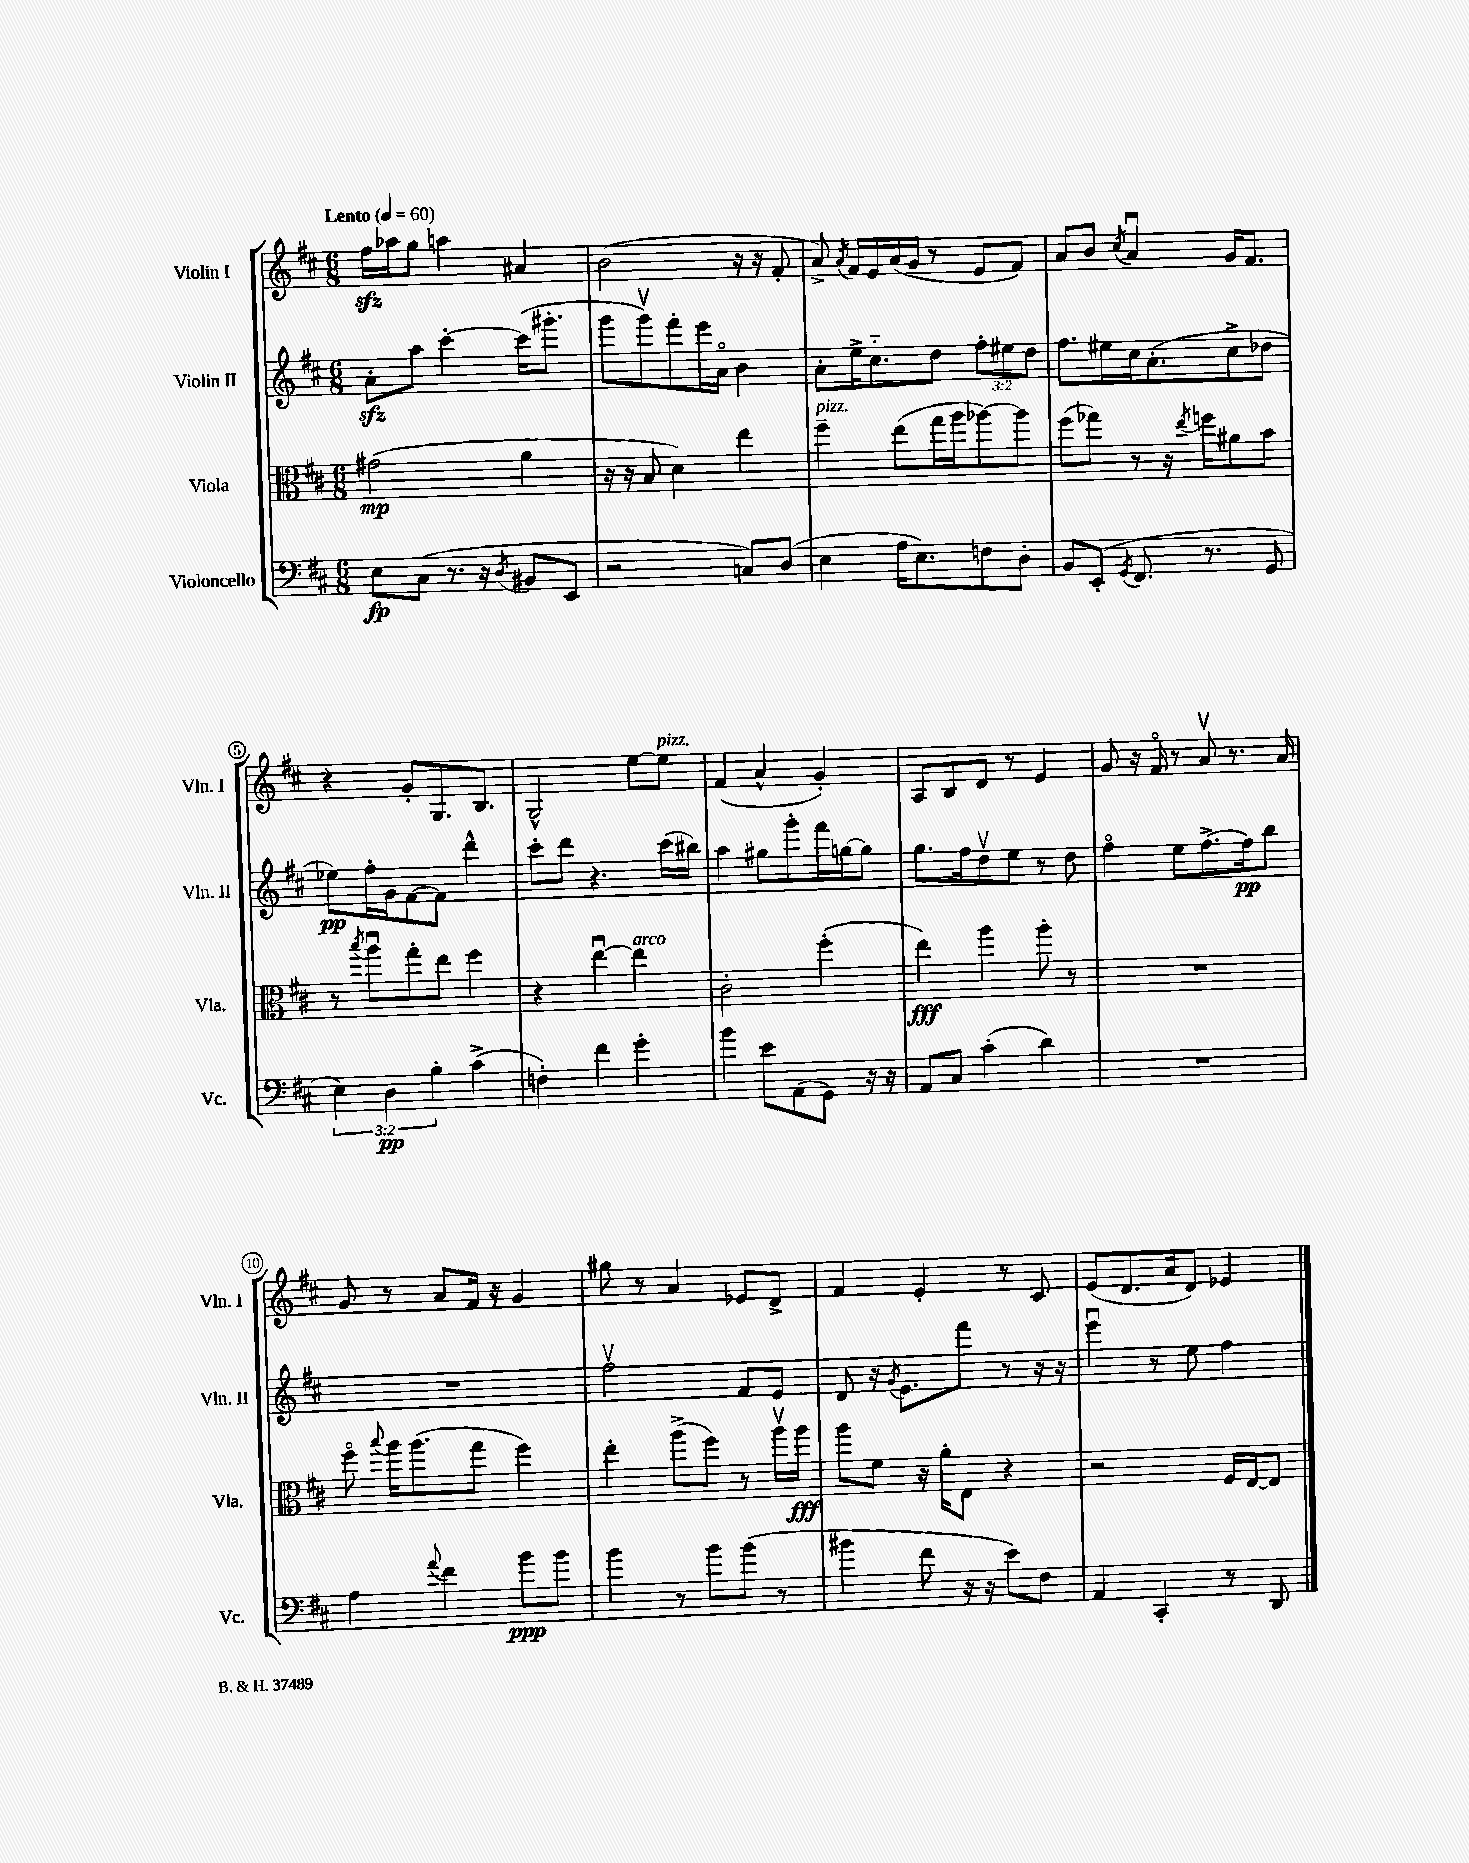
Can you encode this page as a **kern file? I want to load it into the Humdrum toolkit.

**kern	**dynam	**kern	**dynam	**kern	**dynam	**kern
*part4	*part4	*part3	*part3	*part2	*part2	*part1
*staff4	*staff4	*staff3	*staff3	*staff2	*staff2	*staff1
*I"Violoncello	*	*I"Viola	*	*I"Violin II	*	*I"Violin I
*I'Vc.	*	*I'Vla.	*	*I'Vln. II	*	*I'Vln. I
*clefF4	*	*clefC3	*	*clefG2	*	*clefG2
*k[f#c#]	*	*k[f#c#]	*	*k[f#c#]	*	*k[f#c#]
*M6/8	*	*M6/8	*	*M6/8	*	*M6/8
*MM60	*	*MM60	*	*MM60	*	*MM60
=1	=1	=1	=1	=1	=1	=1
!	!	!	!	!	!	!LO:TX:a:B:t=Lento
8E\L	fp	(2g#X\	mp	8azz'\L	.	16ff#zz\LL
.	.	.	.	.	.	16aa-X\J
(8C#\J	.	.	.	8aa\J	.	8gg\J
8.r	.	.	.	[4ccc#'\	.	4aan\
16r	.	.	.	.	.	.
8qD/	.	.	.	.	.	.
8BB#X/L	.	4a\	.	(16ccc#\KL]	.	4a#X/
.	.	.	.	8.ggg#X'\J	.	.
8EE/J	.	.	.	.	.	.
=2	=2	=2	=2	=2	=2	=2
2r	.	16r	.	8ggg\L	.	(2b\
.	.	16r	.	.	.	.
.	.	8B/	.	8gggv\)	.	.
.	.	4d\)	.	8fff#'\	.	.
.	.	.	.	16eee\L	.	.
.	.	.	.	16a\JJ	.	.
8Cn/L)	.	4ee\	.	4b\	.	16r
.	.	.	.	.	.	16r
(8D/J	.	.	.	.	.	8f#'/
=3	=3	=3	=3	=3	=3	=3
!	!	!LO:TX:a:i:t=pizz.	!	!	!	!
4E\	.	4ff#~\	.	8a'\L	.	8a^/)
.	.	.	.	.	.	8qa/
.	.	.	.	16ee^\K	.	16f#/LL
.	.	.	.	8.cc#\	.	16e/
16A\KL	.	(8ee\L	.	.	.	(16a/
8.E\)	.	.	.	.	.	16g/JJ
.	.	16gg\L	.	8dd\J	.	8r
.	.	16aa\J	.	.	.	.
8Fn\	.	[8aa-X\)	.	12ff#'\L	.	8e/L
.	.	.	.	12ee#X\	.	.
8D'\J	.	8aa-\J]	.	.	.	8f#/J)
.	.	.	.	12dd\J	.	.
=4	=4	=4	=4	=4	=4	=4
8BB/L	.	(8ff#\L	.	8.ff#\L	.	8a/L
(8EE'/J	.	8gg-X\J)	.	.	.	8b/J
.	.	.	.	16ee#X\L	.	.
8qGG/	.	.	.	.	.	8qcc#/
8.FF#/	.	8r	.	16cc#\J	.	4au/
.	.	.	.	(8.a'\	.	.
.	.	16r	.	.	.	.
.	.	8qee/	.	.	.	.
8.r	.	16ffn\KL	.	.	.	.
.	.	8a#X\	.	8cc#^\	.	16g/KL
.	.	.	.	.	.	8.f#/J
8GG/	.	8b\J	.	8dd-X\J	.	.
!!LO:LB:g=z
=5	=5	=5	=5	=5	=5	=5
6E\)	.	8r	.	8ee-X\L)	pp	4r
.	.	8qbb/	.	.	.	.
.	.	8aau\L	.	16ff#'\L	.	.
6D\	pp	.	.	.	.	.
.	.	.	.	16g\J	.	.
.	.	8gg'\	.	[8f#\	.	8g'/L
6B'\	.	.	.	.	.	.
.	.	8ee\J	.	8f#\J]	.	8.G/
(4c#^\	.	4ff#\	.	4ddd^^\	.	.
.	.	.	.	.	.	8.B/J
=6	=6	=6	=6	=6	=6	=6
4Fn'\)	.	4r	.	8ccc#'\L	.	2G^^/
.	.	.	.	8ddd\J	.	.
4f#\	.	[4eeu\	.	4.r	.	.
!	!	!LO:TX:a:i:t=arco	!	!	!	!
4g'\	.	4ee\]	.	.	.	[8ee\L
!	!	!	!	!	!	!LO:TX:a:i:t=pizz.
.	.	.	.	(16ccc#\LL	.	8ee\J]
.	.	.	.	16bb#X\JJ)	.	.
=7	=7	=7	=7	=7	=7	=7
4b\	.	2c#'\	.	4aa\	.	(4f#/
8e\L	.	.	.	8gg#X\L	.	4a^^/
(8AA\	.	.	.	8ggg'\	.	.
8GG\J)	.	(4ff#'\	.	16fff#\L	.	4g'/)
.	.	.	.	[16ggn\J	.	.
16r	.	.	.	8gg\J]	.	.
16r	.	.	.	.	.	.
=8	=8	=8	=8	=8	=8	=8
8AA/L	.	4ee\)	fff	8.gg\L	.	8A/L
8C#/J	.	.	.	.	.	8B/
.	.	.	.	16ff#\k	.	.
(4c#'\	.	4aa\	.	8ddv\	.	8d/J
.	.	.	.	8ee\J	.	8r
4d\)	.	8aa'\	.	8r	.	4e/
.	.	8r	.	8dd\	.	.
=9	=9	=9	=9	=9	=9	=9
2.r	.	2.r	.	4ff#\	.	8g/
.	.	.	.	.	.	16r
.	.	.	.	.	.	16f#/
.	.	.	.	8ee\L	.	8r
.	.	.	.	[8.ff#^\	.	8av/
.	.	.	.	.	.	8.r
.	.	.	.	16ff#\k]	pp	.
.	.	.	.	8bb\J	.	.
.	.	.	.	.	.	16a/
!!LO:LB:g=z
=10	=10	=10	=10	=10	=10	=10
4A\	.	8ff#\	.	2.r	.	8g/
.	.	8qqbb/	.	.	.	.
.	.	16aa\KL	.	.	.	8r
.	.	(8.aa\	.	.	.	.
8qqa/	.	.	.	.	.	.
4f#\	.	.	.	.	.	8a/L
.	.	8gg\J	.	.	.	16f#/Jk
.	.	.	.	.	.	16r
8b\L	ppp	4ff#\)	.	.	.	4g/
8b\J	.	.	.	.	.	.
=11	=11	=11	=11	=11	=11	=11
4b\	.	4ee'\	.	2ff#v\	.	8gg#X\
.	.	.	.	.	.	8r
8r	.	(8aa^\L	.	.	.	4a/
8b\L	.	8ff#\J)	.	.	.	.
(8b\J	.	8r	.	8f#/L	.	8e-X/L
8r	.	16aav\LL	.	8e/J	.	8d^/J
.	.	16aa\JJ	fff	.	.	.
=12	=12	=12	=12	=12	=12	=12
4b#X\	.	8aa\L	.	8d/	.	4f#/
.	.	8f#\J	.	16r	.	.
.	.	.	.	8qg/	.	.
.	.	.	.	8.e\L	.	.
8f#\	.	16r	.	.	.	4e'/
.	.	16a'\KL	.	.	.	.
16r	.	8E\J	.	8fff#\J	.	.
16r	.	.	.	.	.	.
8e\L)	.	4r	.	8r	.	8r
8F#\J	.	.	.	16r	.	8c#/
.	.	.	.	16r	.	.
=13	=13	=13	=13	=13	=13	=13
4AA/	.	2r	.	4eeeu\	.	(8e/L
.	.	.	.	.	.	8.d/
4CC#'/	.	.	.	8r	.	.
.	.	.	.	.	.	16a/k
.	.	.	.	8ee\	.	8d/J)
8r	.	16F#/LL	.	4ff#\	.	4e-X/
.	.	[16E/J	.	.	.	.
8DD/	.	8E/J]	.	.	.	.
==	==	==	==	==	==	==
*-	*-	*-	*-	*-	*-	*-
